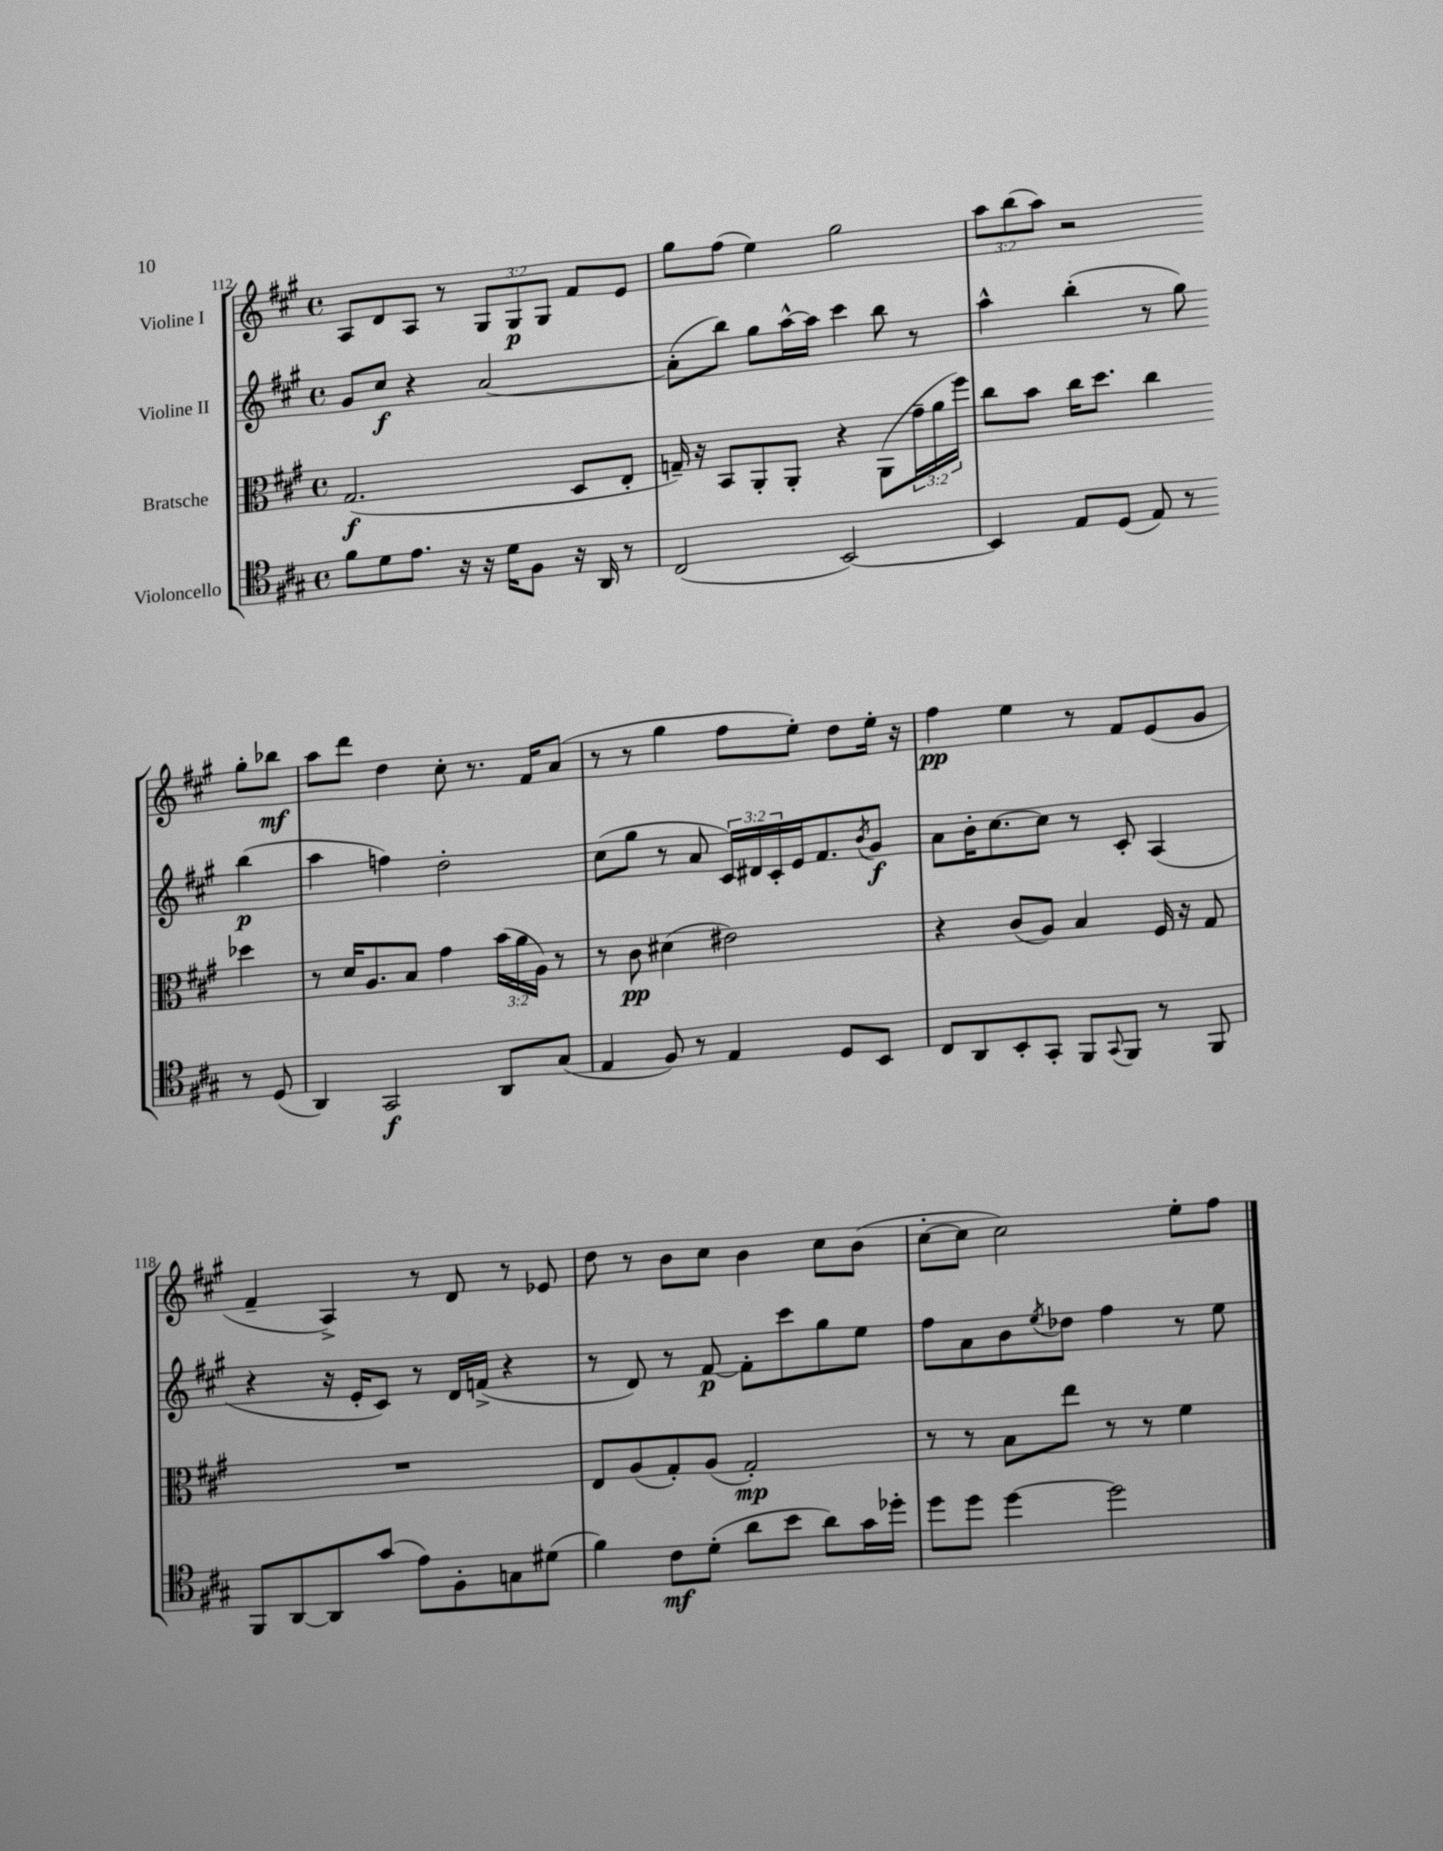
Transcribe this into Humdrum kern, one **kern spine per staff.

**kern	**dynam	**kern	**dynam	**kern	**dynam	**kern	**dynam
*part4	*part4	*part3	*part3	*part2	*part2	*part1	*part1
*staff4	*staff4	*staff3	*staff3	*staff2	*staff2	*staff1	*staff1
*I"Violoncello	*	*I"Bratsche	*	*I"Violine II	*	*I"Violine I	*
*clefC4	*	*clefC3	*	*clefG2	*	*clefG2	*
*k[f#c#g#]	*	*k[f#c#g#]	*	*k[f#c#g#]	*	*k[f#c#g#]	*
*M4/4	*	*M4/4	*	*M4/4	*	*M4/4	*
*met(c)	*	*met(c)	*	*met(c)	*	*met(c)	*
=112	=112	=112	=112	=112	=112	=112	=112
8f#\L	.	(2.G#/	f	8g#/L	.	8A/L	.
8d\	.	.	.	8cc#/J	f	8d/	.
8.e\J	.	.	.	4r	.	8A/J	.
.	.	.	.	.	.	8r	.
16r	.	.	.	.	.	.	.
16r	.	.	.	[2a/	.	12G#/L	.
16d\KL	.	.	.	.	.	.	.
.	.	.	.	.	.	12G#/	p
8F#\J	.	.	.	.	.	.	.
.	.	.	.	.	.	12G#/J	.
16r	.	8D/L	.	.	.	8f#/L	.
16AA/	.	.	.	.	.	.	.
8r	.	8E'/J	.	.	.	8e/J	.
=113	=113	=113	=113	=113	=113	=113	=113
(2C#/	.	16Gn~/)	.	(8a'\L]	.	8gg#\L	.
.	.	16r	.	.	.	.	.
.	.	8BB/L	.	8bb\J)	.	(8ff#\J	.
.	.	8AA'/	.	8gg#\L	.	4ee\)	.
.	.	8AA'/J	.	[16aa^^\L	.	.	.
.	.	.	.	16aa\JJ]	.	.	.
[2BB/)	.	4r	.	4ccc#\	.	2gg#\	.
.	.	(8AA\L	.	8bb\	.	.	.
.	.	24g#~\L	.	8r	.	.	.
.	.	24a\	.	.	.	.	.
.	.	24ff#\JJ)	.	.	.	.	.
=114	=114	=114	=114	=114	=114	=114	=114
4BB/]	.	8cc#\L	.	4aa^^\	.	12aa\L	.
.	.	.	.	.	.	(12bb\	.
.	.	8b\J	.	.	.	.	.
.	.	.	.	.	.	12aa\J)	.
8E/L	.	16cc#\KL	.	(4bb'\	.	2r	.
.	.	8.dd\J	.	.	.	.	.
(8D/J	.	.	.	.	.	.	.
8E/)	.	4cc#\	.	8r	.	.	.
8r	.	.	.	8gg#\)	.	.	.
8r	.	4dd-X\	.	(4bb\	p	8gg#'\L	.
(8D/	.	.	.	.	.	8bb-X\J	mf
!!LO:LB:g=z
=115	=115	=115	=115	=115	=115	=115	=115
4AA/)	.	8r	.	4aa\	.	8aa\L	.
.	.	16d/KL	.	.	.	8ddd\J	.
.	.	8.A/	.	.	.	.	.
2GG#/	f	.	.	4ffn\)	.	4dd\	.
.	.	8B/J	.	.	.	.	.
.	.	4g#\	.	2dd'\	.	8cc#'\	.
.	.	.	.	.	.	8.r	.
8AA/L	.	(24b\LL	.	.	.	.	.
.	.	24a\	.	.	.	.	.
.	.	.	.	.	.	16f#/KL	.
.	.	24A\JJ)	.	.	.	.	.
(8G#/J	.	8r	.	.	.	(8a/J	.
=116	=116	=116	=116	=116	=116	=116	=116
4E/	.	8r	.	(8cc#\L	.	8r	.
.	.	8c#\	pp	8gg#\J	.	8r	.
8F#/)	.	(4d#X\	.	8r	.	4gg#\	.
8r	.	.	.	8a/	.	.	.
4E/	.	2e#X\)	.	24c#/LL)	.	8ff#\L	.
.	.	.	.	24d#X/	.	.	.
.	.	.	.	24c#'/	.	.	.
.	.	.	.	16e/J	.	8ee'\J)	.
.	.	.	.	8.f#/	.	.	.
8D/L	.	.	.	.	.	8dd\L	.
.	.	.	.	8qb/	.	.	.
8BB/J	.	.	.	8g#/J	f	16ee'\Jk	.
.	.	.	.	.	.	16r	.
=117	=117	=117	=117	=117	=117	=117	=117
8C#/L	.	4r	.	8a\L	.	4ff#\	pp
8AA/	.	.	.	16b'\K	.	.	.
.	.	.	.	[8.cc#\	.	.	.
8BB'/	.	(8c#/L	.	.	.	4ee\	.
8GG#'/J	.	8A/J)	.	8cc#\J]	.	.	.
8FF#/L	.	4B/	.	8r	.	8r	.
8qqGG#/	.	.	.	.	.	.	.
8FF#/J	.	.	.	8c#'/	.	8f#/L	.
8r	.	16F#/	.	(4A/	.	(8e/	.
.	.	16r	.	.	.	.	.
8FF#/	.	8G#/	.	.	.	8g#/J	.
!!LO:LB:g=z
=118	=118	=118	=118	=118	=118	=118	=118
8FF#/L	.	1r	.	4r	.	4f#~/	.
[8AA/	.	.	.	.	.	.	.
8AA/]	.	.	.	16r	.	4A^/)	.
.	.	.	.	16e'/KL	.	.	.
(8g#/J	.	.	.	8c#/J)	.	.	.
8e\L)	.	.	.	8r	.	8r	.
8F#'\	.	.	.	16d/LL	.	8d/	.
.	.	.	.	(16fn^/JJ	.	.	.
8Gn\	.	.	.	4r	.	8r	.
(8d#X\J	.	.	.	.	.	8e-X/	.
=119	=119	=119	=119	=119	=119	=119	=119
4f#\)	.	8E/L	.	8r	.	8dd\	.
.	.	(8A/	.	8d/)	.	8r	.
8c#\L	mf	8G#'/)	.	8r	.	8b\L	.
(8d'\J	.	(8A/J	.	[8f#/	p	8cc#\J	.
8a\L	.	2G#'/)	mp	8f#'\L]	.	4b\	.
8b\J	.	.	.	8ccc#\	.	.	.
8a\L)	.	.	.	8gg#\	.	8cc#\L	.
16g#\L	.	.	.	8ee\J	.	(8b\J	.
16dd-X'\JJ	.	.	.	.	.	.	.
=120	=120	=120	=120	=120	=120	=120	=120
8dd\L	.	8r	.	8ff#\L	.	[8cc#'\L	.
8dd\J	.	8r	.	8a\	.	8cc#\J]	.
[4dd\	.	8B\L	.	8b\	.	2cc#\)	.
.	.	.	.	8qee/	.	.	.
.	.	8ee\J	.	8dd-X\J	.	.	.
2dd\]	.	8r	.	4ff#\	.	.	.
.	.	8r	.	.	.	.	.
.	.	4f#\	.	8r	.	8ee'\L	.
.	.	.	.	8ee\	.	8ff#\J	.
==	==	==	==	==	==	==	==
*-	*-	*-	*-	*-	*-	*-	*-
